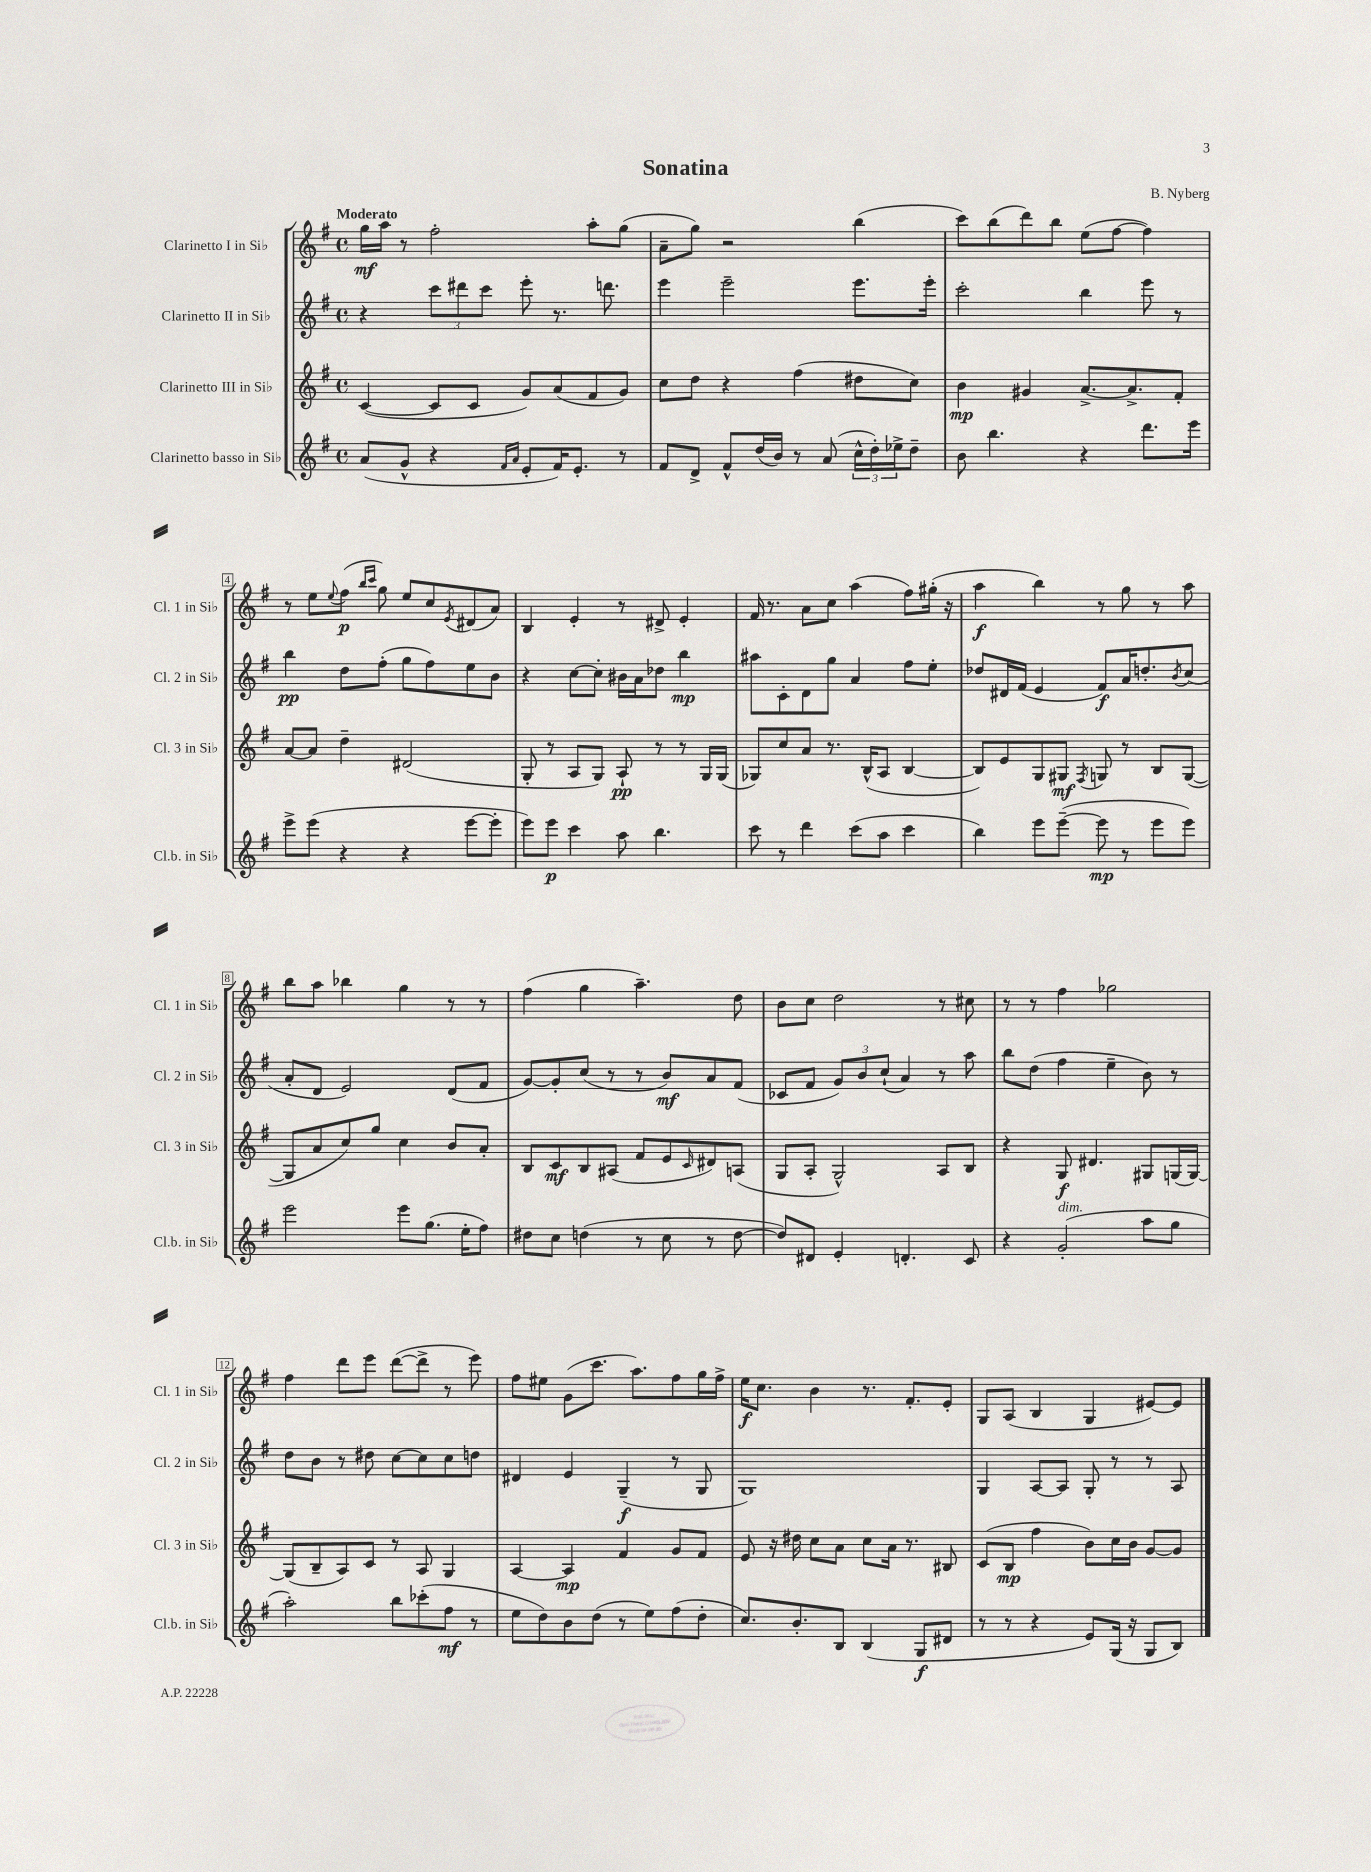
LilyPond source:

\header { title = "Sonatina" composer = "B. Nyberg" }
<<
\new StaffGroup <<
\new Staff = "s0" \with { instrumentName = "Clarinetto I in Sib" shortInstrumentName = "Cl. 1 in Sib" } {
    \clef treble \key g \major \defaultTimeSignature \time 4/4 \tempo "Moderato"
    g''16\mf a''16 r8 fis''2-. a''8-. g''8( |
    a'8-- g''8) r2 b''4( |
    c'''8) b''8( d'''8) b''8 e''8( fis''8~ fis''4) |
    r8 e''8 \appoggiatura { e''8 } fis''8\p( \grace { b''16 c'''16 } g''8) e''8 c''8 \acciaccatura { e'8 } dis'8( a'8) |
    b4 e'4-. r8 dis'8-> e'4-. |
    fis'16 r8. a'8 c''8 a''4( fis''8) gis''16-.( r16 |
    a''4\f b''4) r8 g''8 r8 a''8 |
    b''8 a''8 bes''4 g''4 r8 r8 |
    fis''4( g''4 a''4.--) d''8 |
    b'8 c''8 d''2 r8 cis''8 |
    r8 r8 fis''4 ges''2 |
    fis''4 d'''8 e'''8 d'''8~( d'''8-> r8 e'''8) |
    fis''8 eis''8 g'8( c'''8. a''8.) fis''8 g''16 fis''16-> |
    e''16\f c''8. b'4 r8. fis'8.-. e'8-. |
    g8 a8( b4 g4 eis'8~) eis'8 \bar "|." |
}
\new Staff = "s1" \with { instrumentName = "Clarinetto II in Sib" shortInstrumentName = "Cl. 2 in Sib" } {
    \clef treble \key g \major \defaultTimeSignature \time 4/4
    r4 \tuplet 3/2 { c'''8 dis'''8 c'''8 } e'''8-. r8. d'''8. |
    e'''4 e'''2-- e'''8. e'''16-. |
    c'''2-. b''4 e'''8 r8 |
    b''4\pp d''8 fis''8-.( g''8 fis''8) e''8 b'8 |
    r4 c''8~ c''8-. bis'16 a'16 des''8 b''4\mp |
    ais''8 c'8-. d'8 g''8 a'4 fis''8 e''8-. |
    des''8 dis'16 fis'16( e'4 fis'8\f) a'16 d''8.-. \acciaccatura { b'8 } c''8( |
    a'8-. d'8 e'2) d'8( fis'8 |
    g'8~) g'8-. c''8( r8 r8 b'8\mf) a'8 fis'8( |
    ces'8 fis'8 \tuplet 3/2 { g'8) b'8 c''8-!( } a'4) r8 a''8 |
    b''8 d''8( fis''4 e''4-- b'8) r8 |
    d''8 b'8 r8 dis''8 c''8~ c''8 c''8 d''8 |
    dis'4 e'4 g4--\f( r8 g8 |
    g1) |
    g4 a8~ a8 g8-. r8 r8 a8 \bar "|." |
}
\new Staff = "s2" \with { instrumentName = "Clarinetto III in Sib" shortInstrumentName = "Cl. 3 in Sib" } {
    \clef treble \key g \major \defaultTimeSignature \time 4/4
    c'4~( c'8 c'8 g'8) a'8( fis'8 g'8) |
    c''8 d''8 r4 fis''4( dis''8 c''8) |
    b'4\mp gis'4 a'8.~-> a'8.-> fis'8-. |
    a'8~ a'8 d''4-- dis'2( |
    g8-. r8 a8 g8) a8-!\pp r8 r8 g16 g16( |
    ges8) c''8 a'8 r8. b16-^( a8 b4~ |
    b8) e'8 g8 gis8\mf \acciaccatura { fis8 } g8 r8 b8 g8~( |
    g8 a'8 c''8) g''8 c''4 b'8 a'8-. |
    b8 c'8\mf b8 ais8( fis'8 e'8 \grace { c'16 } dis'8) a8( |
    g8 a8-. g2-^) a8 b8 |
    r4 g8\f dis'4. gis8 g16( g16~) |
    g8( b8-- a8) c'8 r8 a8 g4 |
    a4~ a4\mp fis'4 g'8 fis'8 |
    e'8 r16 dis''16 c''8 a'8 c''8 a'16 r8. bis8 |
    c'8( b8\mp fis''4 b'8) c''16 b'16 g'8~ g'8 \bar "|." |
}
\new Staff = "s3" \with { instrumentName = "Clarinetto basso in Sib" shortInstrumentName = "Cl.b. in Sib" } {
    \clef treble \key g \major \defaultTimeSignature \time 4/4
    a'8( g'8-^ r4 \grace { fis'16 a'16 } e'8-. fis'16) e'8.-. r8 |
    fis'8 d'8-> fis'8-^ d''16( b'16) r8 a'8( \tuplet 3/2 { c''16-^ d''16-.) ees''16-> } d''8-- |
    b'8 b''4. r4 d'''8. e'''16 |
    e'''8-> e'''8( r4 r4 e'''8~ e'''8-. |
    e'''8) e'''8\p c'''4 a''8 b''4. |
    c'''8 r8 d'''4 c'''8( a''8 c'''4 |
    b''4) e'''8 e'''8~--( e'''8\mp r8 e'''8 e'''8) |
    e'''2 e'''8 g''8.( e''16-. fis''8) |
    dis''8 c''8 d''4( r8 c''8 r8 d''8~ |
    d''8) dis'8 e'4-. d'4.-. c'8 |
    r4 g'2-.^\markup { \italic "dim." }( a''8 g''8 |
    a''2-.) b''8 ces'''8-.( fis''8\mf r8 |
    e''8 d''8) b'8 d''8( r8 e''8) fis''8( d''8-. |
    c''8.) b'8.-. b8 b4( g8\f dis'8 |
    r8 r8 r4 e'8) g16( r16 g8 b8) \bar "|." |
}
>>
>>
\layout { \context { \Score \override BarNumber.stencil = #(make-stencil-boxer 0.1 0.3 ly:text-interface::print) } }
